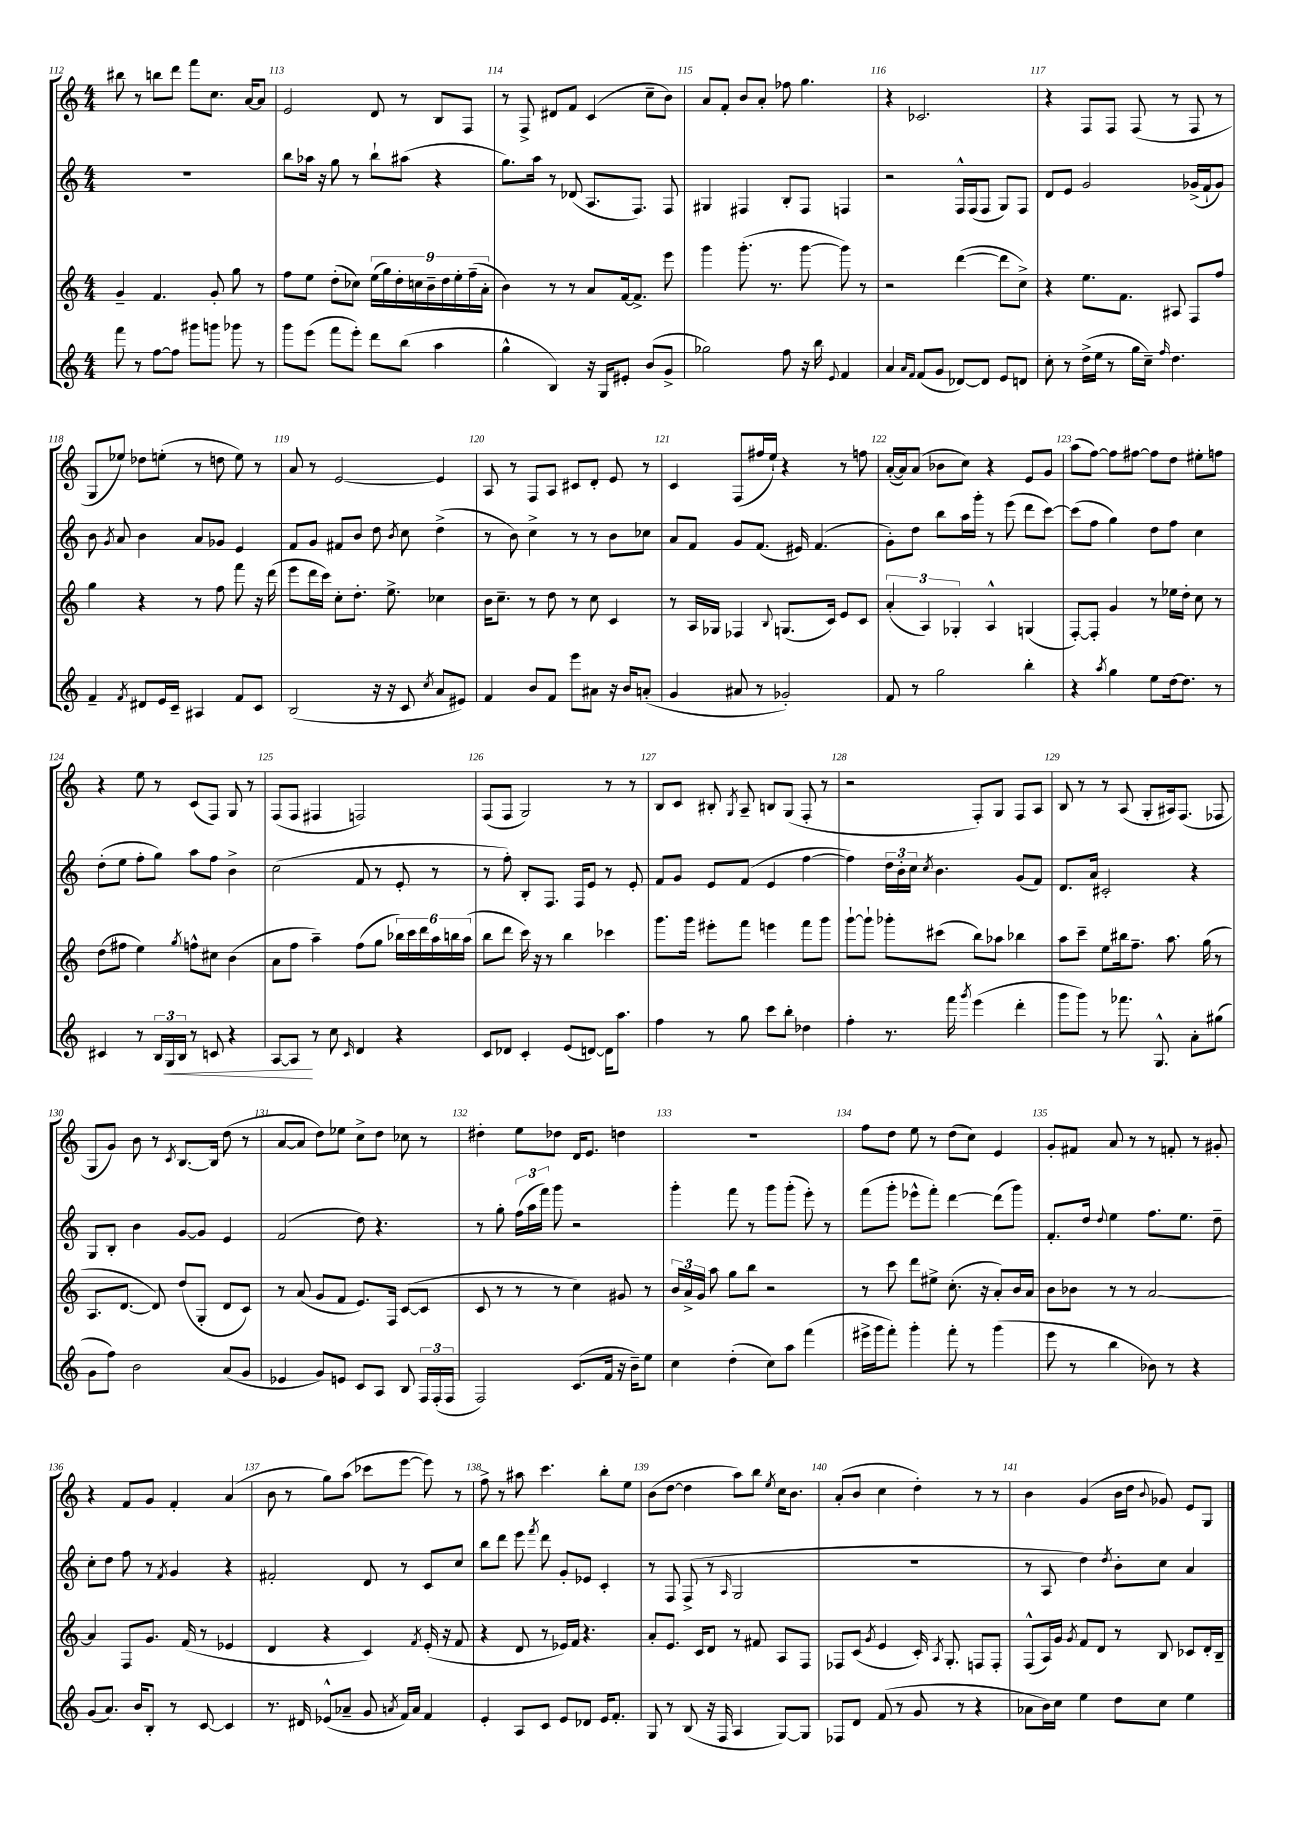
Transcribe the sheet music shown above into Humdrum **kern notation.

**kern	**dynam	**kern	**kern	**kern
*part4	*part4	*part3	*part2	*part1
*staff4	*staff4	*staff3	*staff2	*staff1
*clefG2	*	*clefG2	*clefG2	*clefG2
*k[]	*	*k[]	*k[]	*k[]
*M4/4	*	*M4/4	*M4/4	*M4/4
=112	=112	=112	=112	=112
8fff\	.	4g~/	1r	8bb#X\
8r	.	.	.	8r
[8ff\L	.	4.f/	.	8bbn\L
8ff\J]	.	.	.	8ddd\J
8ggg#X\L	.	.	.	8fff\L
8gggn\J	.	8g'/	.	8.cc\J
8ggg-X\	.	8gg\	.	.
.	.	.	.	[16a/KL
8r	.	8r	.	8a/J]
=113	=113	=113	=113	=113
8ggg\L	.	8ff\L	8bb\L	2e/
(8eee\J	.	8ee\J	16aa-X\Jk	.
.	.	.	16r	.
8fff\L	.	(8dd'\L	8gg\	.
8eee'\J)	.	8cc-X\J)	8r	.
8ddd\L	.	(18ee\LL	8bb`\L	8d/
.	.	18gg\)	.	.
.	.	18dd'\	.	.
(8bb\J	.	.	(8aa#X\J	8r
.	.	18ccn\	.	.
.	.	18b~\	.	.
4aa\	.	.	4r	8B/L
.	.	18dd\	.	.
.	.	18ee'\	.	.
.	.	.	.	8F/J
.	.	(18ff~\	.	.
.	.	18a'\JJ	.	.
=114	=114	=114	=114	=114
4gg^^\	.	4b\)	8.gg\L)	8r
.	.	.	.	8F^/
.	.	.	16aa\Jk	.
4B/)	.	8r	8r	8d#X/L
.	.	8r	(8d-X/	8f/J
16r	.	8a/L	8.A/L	(4c/
16G/KL	.	.	.	.
8e#X'/J	.	[16f/k	.	.
.	.	8.f^/J]	8.F/J)	.
(8b/L	.	.	.	8cc~\L
8g^/J	.	8eee\	8F/	8b\J)
=115	=115	=115	=115	=115
2gg-X\)	.	4ggg\	4G#X/	8a/L
.	.	.	.	8f'/J
.	.	(8.ggg'\	4F#X/	8b/L
.	.	.	.	8a'/J
.	.	8.r	.	.
8ff\	.	.	8B'/L	8ff-X\
16r	.	[8ggg\	8F#/J	4.gg\
16bb\	.	.	.	.
8qqe/	.	.	.	.
4f/	.	8ggg\])	4Fn/	.
.	.	8r	.	.
=116	=116	=116	=116	=116
4a/	.	2r	2r	4r
16qqa/LL	.	.	.	.
16qqf/JJ	.	.	.	.
(8f/L	.	.	.	2.c-X/
8g/J	.	.	.	.
[8d-X/L)	.	([4ddd\	16F^^/LL	.
.	.	.	(16F/J	.
8d-/J]	.	.	8F/J	.
8e/L	.	8ddd\L]	8G/L)	.
8dn/J	.	8cc^\J)	8F/J	.
=117	=117	=117	=117	=117
8cc'\	.	4r	8d/L	4r
8r	.	.	8e/J	.
(16dd^\LL	.	8.ee\L	2g/	8F/L
16ee\JJ	.	.	.	.
8r	.	.	.	8F/J
.	.	8.f\J	.	.
16gg\LL	.	.	.	(8F/
16cc~\JJ)	.	.	.	.
16qqff/	.	.	.	.
4.dd\	.	8A#X/	.	8r
.	.	8F/L	(16g-X^/LL	8F/
.	.	.	16f`/J	.
.	.	8ff/J	8g-/J)	8r
!!LO:LB:g=z
=118	=118	=118	=118	=118
4f~/	.	4gg\	8b\	8G/L
.	.	.	8qg/	.
.	.	.	8a/	8ee-X/J)
8qf/	.	.	.	.
8d#X/L	.	4r	4b\	8dd-X\L
16e/L	.	.	.	(8een'\J
16c~/JJ	.	.	.	.
4A#X/	.	8r	8a/L	8r
.	.	8ff\	8g-X/J	8ddn\
8f/L	.	8fff\	4e/	8ee\)
8c/J	.	16r	.	8r
.	.	(16ddd\	.	.
=119	=119	=119	=119	=119
(2B/	.	8eee\L	8f/L	8a/
.	.	16ddd\L	8g/J	8r
.	.	16ccc\JJ)	.	.
.	.	8cc'\L	8f#X/L	[2e/
.	.	8.dd'\J	8b/J	.
16r	.	.	8dd\	.
16r	.	8.ee^\	.	.
.	.	.	8qb/	.
8c/	.	.	8cc\	.
8qcc/	.	.	.	.
8a/L	.	4cc-X\	(4dd^\	4e/]
8e#X/J)	.	.	.	.
=120	=120	=120	=120	=120
4f/	.	16b\KL	8r	8A/
.	.	8.cc~\J	.	.
.	.	.	8b\)	8r
8b/L	.	8r	4cc^\	8F/L
8f/J	.	8dd\	.	8A/J
8eee\L	.	8r	8r	8c#X/L
8a#X\J	.	8cc\	8r	8d'/J
16r	.	4c/	8b\L	8e/
16b/KL	.	.	.	.
(8an'/J	.	.	8cc-X\J	8r
=121	=121	=121	=121	=121
4g/	.	8r	8a/L	4c/
.	.	16A/LL	8f/J	.
.	.	16G-X/JJ	.	.
8a#X/	.	4F-X/	8g/L	(8F/L
8r	.	.	(8.f/J	16ff#X/L
.	.	.	.	16ee`/JJ)
.	.	8qqB/	.	.
2g-X'/)	.	(8.Gn/L	.	4r
.	.	.	16e#X/)	.
.	.	.	(4.f/	.
.	.	16c/Jk)	.	.
.	.	8e/L	.	8r
.	.	8c/J	.	8ffn\
=122	=122	=122	=122	=122
8f/	.	(6a'/	8g'\L)	([16a'/LL
.	.	.	.	16a/J])
8r	.	.	8dd\J	(8a/J
.	.	6A/)	.	.
2gg\	.	.	8bb\L	8b-X\L
.	.	6G-X'/	.	.
.	.	.	16aa\L	8cc\J)
.	.	.	16ggg'\JJ	.
.	.	4A^^/	8r	4r
.	.	.	(8eee\	.
4bb'\	.	(4Gn/	8ddd\L	8e/L
.	.	.	[8ccc\J)	8g/J
=123	=123	=123	=123	=123
4r	.	[8F'/L)	(8ccc\L]	(8aa\L
.	.	8F'/J]	8ff\J	[8ff\J)
8qaa/	.	.	.	.
4gg\	.	4g/	4gg\)	8ff\L]
.	.	.	.	[8ff#X\J
8ee\L	.	8r	8dd\L	8ff#\L]
[16dd\k	.	16ee-X\LL	8ff\J	8dd\J
8.dd\J]	.	16dd'\JJ	.	.
.	.	8cc\	4cc\	8ee#X'\L
8r	.	8r	.	8ffn\J
!!LO:LB:g=z
=124	=124	=124	=124	=124
4c#X/	.	(8dd\L	(8dd'\L	4r
.	.	8ff#X\J	8ee\J	.
8r	.	4ee\)	8ff'\L	8ee\
24B/LL	.	.	8gg\J)	8r
!	!LO:HP:b	!	!	!
24G/	<	.	.	.
24B/JJ	.	.	.	.
.	.	8qgg/	.	.
8r	.	8ffn^^\L	8aa\L	(8c/L
8cn/	.	8cc#X\J	8ff\J	8F/J)
4r	.	(4b\	4b^\	8G/
.	.	.	.	8r
=125	=125	=125	=125	=125
[8A/L	.	8a\L	(2cc\	(8F/L
8A/J]	.	8ff\J	.	8F/J
8r	[	4aa~\)	.	4F#X/
8cc\	.	.	.	.
16qqc/	.	.	.	.
4d/	.	(8ff\L	8f/	2Fn/)
.	.	8gg\J	8r	.
4r	.	24bb-X\LL)	8e'/	.
.	.	24ccc\	.	.
.	.	24ddd\	.	.
.	.	24aa\	8r	.
.	.	24bbn\	.	.
.	.	(24aa\JJ	.	.
=126	=126	=126	=126	=126
8c/L	.	8bb\L	8r	(8F/L
8d-X/J	.	8ddd\J	8ff'\)	8F/J
4c'/	.	16ccc\)	8B'/L	2G/)
.	.	16r	.	.
.	.	8r	8.F/J	.
(8e/L	.	4bb\	.	.
.	.	.	16F/KL	.
[8dn/J)	.	.	8e/J	.
16d\KL]	.	4ccc-X\	8r	8r
8.aa\J	.	.	.	.
.	.	.	8e'/	8r
=127	=127	=127	=127	=127
4ff\	.	8.ggg\L	8f/L	8B/L
.	.	.	8g/J	8c/J
.	.	16ggg\Jk	.	.
8r	.	8eee#X'\L	8e/L	8B#X'/
.	.	.	.	8qG/
8gg\	.	8fff\J	(8f/J	8A~/
8ccc\L	.	4eeen\	4e/	8Bn/L
8bb'\J	.	.	.	(8G/J
4dd-X\	.	8fff\L	[4ff\	8F'/
.	.	8ggg\J	.	8r
=128	=128	=128	=128	=128
4ff'\	.	[8ggg`\L	4ff\])	2r
.	.	8ggg`\J]	.	.
8.r	.	8ggg-X'\L	24dd\LL	.
.	.	.	24b'\	.
.	.	.	24cc\JJ	.
.	.	.	8qcc/	.
.	.	(8ccc#X\J	4.b\	.
16fff\	.	.	.	.
8qggg/	.	.	.	.
(4eee\	.	8bb\L)	.	8F'/L)
.	.	8aa-X\J	.	8G/J
4ddd'\	.	4bb-X\	(8g/L	8F/L
.	.	.	8f/J)	8A/J
=129	=129	=129	=129	=129
8ggg\L	.	8aa\L	8.d/L	8B/
8ggg\J)	.	8ccc~\J	.	8r
.	.	.	16a/Jk	.
8r	.	8ee\L	2c#X'/	8r
8.fff-X\	.	16bb#X\k	.	(8A/
.	.	8.ff~\J	.	.
.	.	.	.	8G'/L
8.G^^/	.	.	.	.
.	.	8.aa\	.	16A#X/k)
.	.	.	.	(8.F/J
8a'\L	.	.	4r	.
.	.	(16gg\	.	.
(8gg#X\J	.	8r	.	8F-X/
!!LO:LB:g=z
=130	=130	=130	=130	=130
8g\L	.	8.A/L	8G/L	8G/L
8ff\J)	.	.	8B'/J	8g/J)
.	.	[8.d/J	.	.
2b\	.	.	4b\	8b\
.	.	8d/])	.	8r
.	.	.	.	8qc/
.	.	(8dd/L	[8g/L	[8.B/L
.	.	8G'/J	8g/J]	.
.	.	.	.	16B/Jk]
(8a/L	.	8d/L	4e/	(8dd\
8g/J	.	8c/J)	.	8r
=131	=131	=131	=131	=131
4e-X/	.	8r	(2f/	[8a/L
.	.	(8a/	.	8a/J]
8g/L)	.	8g/L	.	8dd\L)
8en/J	.	8f/J	.	8ee-X\J
8c/L	.	8.e/L)	8dd\)	8cc^\L
8A/J	.	.	4.r	8dd\J
.	.	16F/Jk	.	.
8B/	.	([8c/L	.	8cc-X\
24F/LL	.	8c/J]	.	8r
(24F'/	.	.	.	.
24F/JJ	.	.	.	.
=132	=132	=132	=132	=132
2F/)	.	8c/	8r	4dd#X'\
.	.	8r	8gg'\	.
.	.	8r	(24ff\LL	8ee\L
.	.	.	24aa\	.
.	.	.	24fff\JJ)	.
.	.	8r	8ggg\	8dd-X\J
(8.c/L	.	4cc\)	2r	16d/KL
.	.	.	.	8.e/J
16f/Jk	.	.	.	.
16r	.	8g#X/	.	4ddn\
16b~\KL)	.	.	.	.
8ee\J	.	8r	.	.
=133	=133	=133	=133	=133
4cc\	.	24b/LL	4ggg'\	1r
.	.	24a^/	.	.
.	.	24g/JJ	.	.
.	.	8aa\	.	.
(4dd'\	.	8gg\L	8fff\	.
.	.	8bb\J	8r	.
8cc\L)	.	2r	8ggg\L	.
8aa\J	.	.	(8ggg'\J	.
(4fff\	.	.	8eee'\)	.
.	.	.	8r	.
=134	=134	=134	=134	=134
16eee#X^\LL	.	8r	(8fff\L	8ff\L
16ggg\J	.	.	.	.
8fff'\J)	.	8ccc\	8ggg'\J	8dd\J
4ggg'\	.	8ddd\L	8eee-X^^\L	8ee\
.	.	8ee#X^\J	8fff'\J)	8r
8fff'\	.	(8.cc'\	[4ddd\	(8dd\L
8r	.	.	.	8cc\J)
.	.	16r	.	.
(4ggg\	.	8a'/L)	(8ddd\L]	4e/
.	.	16b/L	8ggg\J)	.
.	.	16a/JJ	.	.
=135	=135	=135	=135	=135
8eee\	.	8b\L	8.f'/L	8g'/L
8r	.	8b-X\J	.	8f#X/J
.	.	.	16dd/Jk	.
.	.	.	8qqdd/	.
4bb\	.	8r	4ee\	8a/
.	.	8r	.	8r
8b-X\)	.	[2a/	8.ff\L	8r
8r	.	.	.	8fn'/
.	.	.	8.ee\J	.
4r	.	.	.	8r
.	.	.	8dd~\	8g#X'/
!!LO:LB:g=z
=136	=136	=136	=136	=136
(8g/L	.	4a/]	8cc'\L	4r
8.a/J)	.	.	8dd\J	.
.	.	8F/L	8ff\	8f/L
16b/KL	.	.	.	.
8B'/J	.	8.g/J	8r	8g/J
.	.	.	8qf/	.
8r	.	.	4g/	4f'/
.	.	(16f/	.	.
[8c/	.	8r	.	.
4c/]	.	4e-X/	4r	(4a/
=137	=137	=137	=137	=137
8.r	.	4d/	2f#X'/	8b\
.	.	.	.	8r
16d#X/	.	.	.	.
(8e-X^^/L	.	4r	.	8gg\L)
8a-X~/J	.	.	.	(8aa\J
8g/	.	4c/)	8d/	8ccc-X\L
8qan/	.	.	.	.
16f/LL)	.	.	8r	[8eee\J
16a/JJ	.	.	.	.
.	.	8qf/	.	.
4f/	.	(16e'/	8c/L	8eee\])
.	.	16r	.	.
.	.	8f/	8cc/J	8r
=138	=138	=138	=138	=138
4e'/	.	4r	8bb\L	8ff^\
.	.	.	8ddd\J	8r
8A/L	.	8d/	8eee\	8aa#X\
.	.	.	8qfff/	.
8c/J	.	8r	8ddd\	4.ccc\
8e/L	.	16e-X/LL)	8g'/L	.
.	.	16f/JJ	.	.
8d-X/J	.	4.r	8e-X/J	.
16e/KL	.	.	4c'/	8bb'\L
8.f'/J	.	.	.	.
.	.	.	.	8ee\J
=139	=139	=139	=139	=139
8G/	.	8a'/L	8r	(8b\L
8r	.	8.e/J	8F/	[8dd\J
(8B/	.	.	(8F^/	4dd\]
.	.	16c/KL	.	.
16r	.	8d/J	8r	.
16F/	.	.	.	.
.	.	.	16qqA/	.
4A/	.	8r	2G/	8aa\L)
.	.	8f#X/	.	8bb\J
.	.	.	.	8qee/
[8G/L)	.	8A/L	.	16cc\KL
.	.	.	.	8.b\J
8G/J]	.	8F/J	.	.
=140	=140	=140	=140	=140
8F-X/L	.	8F-X/L	1r	(8a'/L
8d/J	.	(8c/J	.	8b/J
.	.	8qg/	.	.
(8f/	.	4e/	.	4cc\
8r	.	.	.	.
8g/	.	16c'/)	.	4dd'\)
.	.	8qA/	.	.
.	.	8.G'/	.	.
8r	.	.	.	.
4r	.	8Fn/L	.	8r
.	.	8F'/J	.	8r
=141	=141	=141	=141	=141
8a-X\L	.	(8F^^/L	8r	4b\
16b\L)	.	16A/L)	8A/	.
16cc\JJ	.	16g/JJ	.	.
.	.	8qg/	.	.
4ee\	.	8f/L	4dd\)	(4g/
.	.	8d/J	.	.
.	.	.	8qdd/	.
8dd\L	.	8r	8b'\L	16b\LL
.	.	.	.	16dd\JJ
.	.	.	.	8qqb/
8cc\J	.	8B/	8cc\J	8g-X/)
4ee\	.	8c-X/L	4a/	8e/L
.	.	16d'/L	.	8G/J
.	.	16B~/JJ	.	.
==	==	==	==	==
*-	*-	*-	*-	*-
